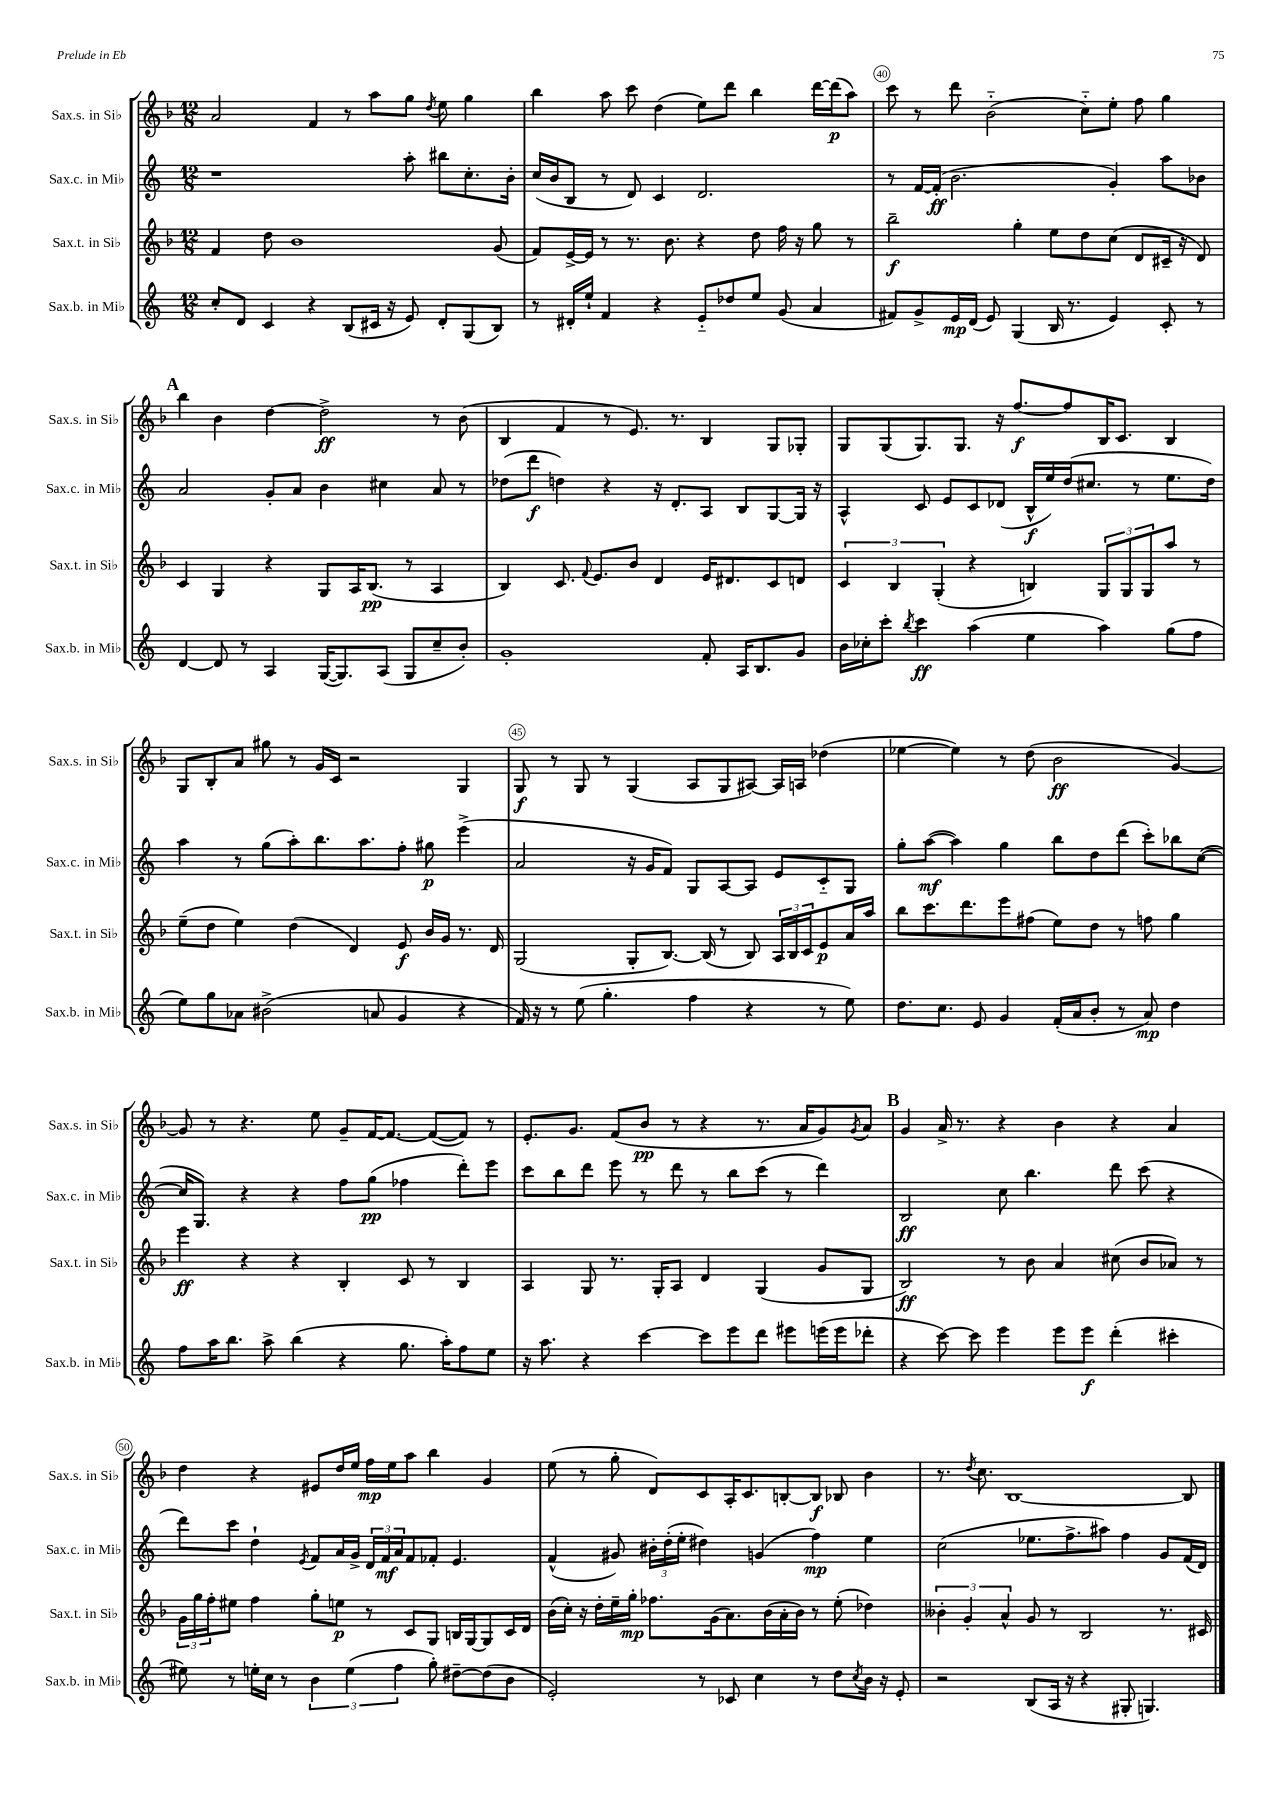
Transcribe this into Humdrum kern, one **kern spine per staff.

**kern	**kern	**kern	**kern
*staff4	*staff3	*staff2	*staff1
*clefG2	*clefG2	*clefG2	*clefG2
*k[]	*k[b-]	*k[]	*k[b-]
*M12/8	*M12/8	*M12/8	*M12/8
8cc'	4f	1r	2a
8d	.	.	.
4c	8dd	.	.
.	1b-	.	.
4r	.	.	4f
(8B	.	.	8r
16c#	.	.	8aa
16r	.	.	.
8e)	.	8aa'	8gg
.	.	.	8qdd
8d'	.	8bb#	8ee
(8G	.	8.cc'	4gg
8B)	(8g	.	.
.	.	16b'	.
=	=	=	=
8r	8f)	(16cc	4bb-
.	.	16b	.
16d#'	[16e^	8B	.
16ee`	16e]	.	.
4f	8r	8r	8aa
.	8.r	8d)	8ccc
4r	.	4c	(4dd
.	8.b-	.	.
8e'~	4r	2.d	8ee)
8dd-	.	.	8ddd
8ee	8dd	.	4bb-
(8g	16ff	.	.
.	16r	.	.
4a	8gg	.	[16ddd
.	.	.	(16ddd]
.	8r	.	8aa)
=	=	=	=
8f#)	2bb-~	8r	8ccc
8g^	.	[16f	8r
.	.	(16f']	.
16e	.	2.b	8ddd
(16d	.	.	.
8e)	.	.	(2b-'~
(4G	4gg'	.	.
16B	8ee	.	.
8.r	.	.	.
.	8dd	.	8cc'~)
4e)	(8cc	4g')	8ee'
.	8d	.	8ff
8c'	16c#~	8aa	4gg
.	16r	.	.
8r	8d)	8b-	.
=	=	=	=
[4d	4c	2a	4bb-
8d]	4G	.	4b-
8r	.	.	.
4A	4r	8g'	[4dd
.	.	8a	.
([16G	8G	4b	2dd^]
8.G])	.	.	.
.	16A	.	.
.	(8.B-	.	.
(8A	.	4cc#	.
8G	8r	.	.
8cc~	4A	8a	8r
8b')	.	8r	(8b-
=	=	=	=
1g'	4B-)	(8dd-	4B-
.	.	8ddd	.
.	8.c	4dd)	4f
.	8qqf	.	.
.	8.e	.	.
.	.	4r	8r
.	8b-	.	8.e)
.	4d	16r	.
.	.	8.d'	8.r
8f'	16e	8A	4B-
.	8.d#	.	.
16A	.	8B	.
8.B	.	.	.
.	8c	[8G	8G
8g	8d	16G]	8G-'
.	.	16r	.
=	=	=	=
16b	6c	4A^^	8G
16cc-'	.	.	.
8ccc'	.	.	(8G
.	6B-	.	.
8qbb	.	.	.
4ccc	.	8c	8.G)
.	(6G'	.	.
.	.	8e	.
.	.	.	8.G
(4aa	4r	8c	.
.	.	(8d-	16r
.	.	.	[8.ff
4ee	4B)	16B^^	.
.	.	16ee)	.
.	.	(16dd	8ff]
.	.	8.cc#	.
4aa)	12G	.	16B-
.	.	.	8.c
.	12G	.	.
.	.	8r	.
.	12G	.	.
(8gg	8aa	8.ee	4B-
8ff	8r	.	.
.	.	16dd)	.
=	=	=	=
8ee)	(8ee~	4aa	8G
8gg	8dd	.	8B-'
8a-	4ee)	8r	8a
(2b#^	.	(8gg	8gg#
.	(4dd	8aa')	8r
.	.	8.bb	16g
.	.	.	16c
.	4d)	.	2r
.	.	8.aa	.
8a	.	.	.
4g	8e	8ff'	.
.	16b-	8gg#	.
.	16g	.	.
4r	8.r	(4eee^	4G
.	16d	.	.
=	=	=	=
16f)	(2G	2a	8G
16r	.	.	.
8r	.	.	8r
(8ee	.	.	8G
4.gg'	.	.	8r
.	8G'	16r	(4G
.	.	16g	.
.	[8.B-)	8f)	.
4ff	.	8G	8A
.	(16B-]	.	.
.	8r	[8A	8G
4r	8B-)	8A]	[8A#)
.	24A	8e	16A#]
.	24B-	.	.
.	.	.	16A
.	24c	.	.
8r	8e	8c'~	(4dd-
8ee)	16a	8G	.
.	16aa	.	.
=	=	=	=
8.dd	8bb-	8gg'	[4ee-
.	8.ccc	([8aa	.
8.cc	.	.	.
.	.	4aa])	4ee-])
.	8.ddd	.	.
8e	.	.	.
4g	8eee	4gg	8r
.	(8ff#	.	(8dd
(16f'	8ee)	8bb	2b-
16a	.	.	.
8b'	8dd	8dd	.
8r	8r	(8ddd	.
8a)	8ff	8ccc')	.
4dd	4gg	8bb-	[4g)
.	.	([8cc	.
=	=	=	=
8ff	4eee	16cc]	8g]
.	.	8.G)	.
16aa	.	.	8r
8.bb	.	.	.
.	4r	4r	4.r
8aa^	.	.	.
(4bb	4r	4r	.
.	.	.	8ee
4r	4B-'	8ff	8g~
.	.	(8gg	[16f
.	.	.	8.f_
8.gg	8c	4ff-	.
.	8r	.	(8f_
16aa')	.	.	.
8ff	4B-	8ddd')	8f])
8ee	.	8eee	8r
=	=	=	=
16r	4A	8ccc	8.e'
8.aa	.	.	.
.	.	8bb	.
.	.	.	8.g
4r	8G	8ddd	.
.	8.r	8eee	(8f
[4ccc	.	8r	8b-
.	16G'	.	.
.	8A	8ddd	8r
8ccc]	4d	8r	4r
8eee	.	8bb	.
8ddd	(4G	(8ccc	8.r
8eee#	.	8r	.
.	.	.	16a
(16eee	8g	4ddd)	8g)
16eee	.	.	.
.	.	.	8qg
8ddd-'	8G	.	8a
=	=	=	=
4r	2B-)	2B	4g
[8ccc)	.	.	16a^
.	.	.	8.r
8ccc]	.	.	.
4eee	8r	8cc	4r
.	8b-	4.bb	.
8eee	4a	.	4b-
8eee	.	.	.
(4ddd'	(8cc#	8ddd	4r
.	8b-	(8ccc	.
4ccc#'	8a-)	4r	4a
.	8r	.	.
=	=	=	=
8ee#)	24g	8ddd)	4dd
.	24gg	.	.
.	24ff'	.	.
8r	8ee#	8ccc	.
16ee'	4ff	4dd`	4r
16cc	.	.	.
8r	.	.	.
.	.	8qe	.
6b	8gg'	8f	8e#
.	8ee	16a	16dd
(6ee	.	.	.
.	.	16g^	16ee
.	8r	24d	16ff
.	.	24f	.
.	.	.	16ee
6ff	.	24a	.
.	8c	8f	8aa
8gg')	8G	8f-'	4bb-
[8dd#~	16B	4.e	.
.	[16G	.	.
(8dd#]	8G]	.	4g
8b	16c	.	.
.	16d	.	.
=	=	=	=
2e')	(16b-	(4f^^	(8ee
.	16cc')	.	.
.	16r	.	8r
.	16dd'	.	.
.	16ee~	8g#)	8gg'
.	16gg'	.	.
.	8.ff-	24b#'	8d)
.	.	(24dd'	.
.	.	24ee'	.
8r	.	4dd#)	8c
.	(16g	.	.
8c-	8.a)	.	16A'
.	.	.	8.c
4cc	.	(4g	.
.	(16b-	.	.
.	16a'	.	[8B'
.	16b-)	.	.
8r	8r	4ff)	8B]
8dd	(8ee'	.	8B-
8qcc	.	.	.
16b	4dd-)	4ee	4b-
16r	.	.	.
8e'	.	.	.
=	=	=	=
2r	6b--'	(2cc	8.r
.	6g'	.	.
.	.	.	8qdd
.	.	.	8.cc
.	6a^^	.	.
.	.	.	[1B-
(8B	8g	8.ee-	.
16A	8r	.	.
16r	.	8.ff^	.
4r	2B-	.	.
.	.	8aa#)	.
8G#'	.	4ff	.
4.G)	.	.	.
.	8.r	8g	.
.	.	(16f	8B-]
.	16c#	16d)	.
==	==	==	==
*-	*-	*-	*-
